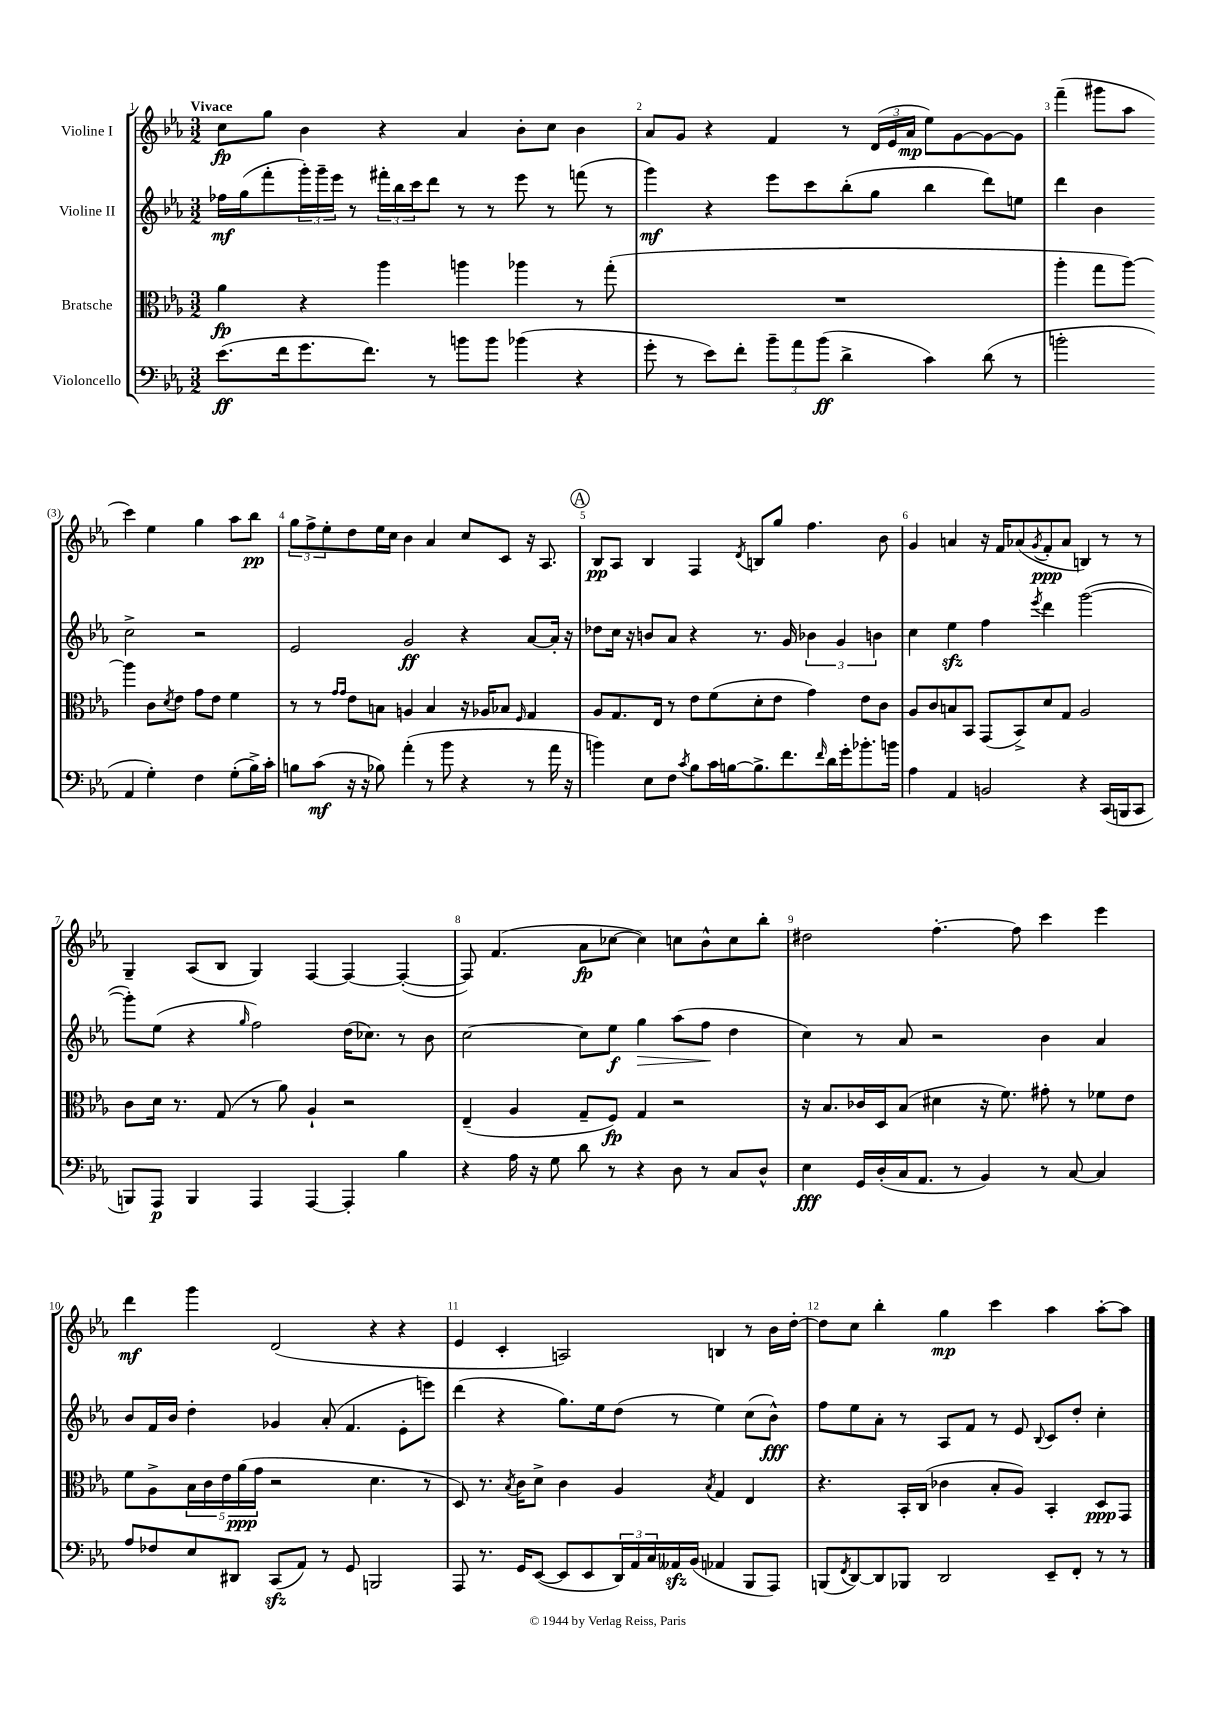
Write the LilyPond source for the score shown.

<<
\new StaffGroup <<
\new Staff = "s0" \with { instrumentName = "Violine I" } {
    \clef treble \key ees \major \numericTimeSignature \time 3/2 \tempo "Vivace"
    c''8\fp g''8 bes'4 r4 aes'4 bes'8-. c''8 bes'4 |
    aes'8 g'8 r4 f'4 r8 \tuplet 3/2 { d'16( ees'16 aes'16\mp } ees''8) g'8~ g'8~ g'8 |
    f'''4--( gis'''8 aes''8 c'''4) ees''4 g''4 aes''8 bes''8\pp |
    \tuplet 3/2 { g''8 f''8-> ees''8-. } d''8 ees''16 c''16 bes'4 aes'4 c''8 c'8 r16 aes8. |
    \mark \markup { \circle "A" } bes8\pp aes8 bes4 f4 \acciaccatura { d'8 } b8 g''8 f''4. bes'8 |
    g'4 a'4 r16 f'16 aes'8( \acciaccatura { g'8 } f'8-.\ppp aes'8 b4) r8 r8 |
    g4-- aes8( bes8 g4) f4~ f4~ f4~-.( |
    f8) f'4.( aes'8\fp ces''8~ ces''4) c''8 bes'8-^ c''8 bes''8-. |
    dis''2 f''4.~-. f''8 c'''4 ees'''4 |
    d'''4\mf g'''4 d'2( r4 r4 |
    ees'4 c'4-. a2) b4 r8 bes'16 d''16~-. |
    d''8 c''8 bes''4-. g''4\mp c'''4 aes''4 aes''8~-. aes''8 \bar "|." |
}
\new Staff = "s1" \with { instrumentName = "Violine II" } {
    \clef treble \key ees \major \numericTimeSignature \time 3/2
    fes''16\mf g''16( f'''8-. \tuplet 3/2 { g'''16-.) g'''16-- ees'''16 } r8 \tuplet 3/2 { fis'''16-. bes''16 c'''16 } d'''8 r8 r8 ees'''8 r8 f'''8( r8 |
    g'''4\mf) r4 ees'''8 c'''8 bes''8-.( g''8 bes''4 d'''8) e''8 |
    d'''4 bes'4 c''2-> r2 |
    ees'2 g'2\ff r4 aes'8~ aes'16-. r16 |
    \mark \markup { \circle "A" } des''8 c''16 r16 b'8 aes'8 r4 r8. g'16 \tuplet 3/2 { bes'4 g'4 b'4 } |
    c''4 ees''4\sfz f''4 \acciaccatura { ees'''8 } d'''4 g'''2~( |
    g'''8-.) ees''8( r4 \grace { g''16 } f''2) d''16( ces''8.) r8 bes'8 |
    c''2~ c''8 ees''8\f g''4\> aes''8( f''8\! d''4 |
    c''4) r8 aes'8 r2 bes'4 aes'4 |
    bes'8 f'16 bes'16 d''4-. ges'4 aes'8-.( f'4. ees'8-. e'''8) |
    d'''4( r4 g''8.) ees''16 d''8( r8 ees''4) c''8( bes'8-^\fff) |
    f''8 ees''8 aes'8-. r8 aes8 f'8 r8 ees'8 \appoggiatura { bes8 } c'8 d''8-. c''4-. \bar "|." |
}
\new Staff = "s2" \with { instrumentName = "Bratsche" } {
    \clef alto \key ees \major \numericTimeSignature \time 3/2
    aes'4\fp r4 aes''4 a''4 aes''4 r8 g''8-.( |
    R1. |
    aes''4-. g''8 aes''8~) aes''4 c'8 \acciaccatura { d'8 } ees'8 g'8 ees'8 f'4 |
    r8 r8 \grace { g'16 g'16 } ees'8 b8 a4 b4 r16 aes16 bes8 \grace { f16 } g4 |
    \mark \markup { \circle "A" } aes8 g8. ees16 r8 ees'8 f'8( d'8-. ees'8 g'4) ees'8 c'8 |
    aes8 c'8 b8 bes,8 g,8( bes,8->) d'8 g8 aes2 |
    c'8 d'16 r8. g8( r8 aes'8) aes4-! r2 |
    ees4--( aes4 g8-- f8\fp) g4 r2 |
    r16 bes8. ces'16 d16 bes8( dis'4 r16 f'8.) gis'8-. r8 fes'8 ees'8 |
    f'8 aes8-> \tuplet 5/4 { bes16 c'16 ees'16 aes'16\ppp( g'16 } r2 d'4. r8 |
    d8) r8. \acciaccatura { bes8 } c'16 d'8-> c'4 aes4 \acciaccatura { bes8 } g4 ees4 |
    r4. bes,16-. c16( ces'4 bes8-. aes8) bes,4-. d8\ppp g,8 \bar "|." |
}
\new Staff = "s3" \with { instrumentName = "Violoncello" } {
    \clef bass \key ees \major \numericTimeSignature \time 3/2
    ees'8.\ff( f'16 g'8. f'8.) r8 b'8 b'8 bes'4( r4 |
    g'8-. r8 ees'8) f'8-. \tuplet 3/2 { bes'8-- aes'8 bes'8\ff( } d'4-> c'4) d'8( r8 |
    b'2-. aes,4 g4-.) f4 g8-.( bes16->) c'16-. |
    b8 c'8\mf( r16 r16 bes8) aes'4-.( r8 bes'8 r4 r8 aes'16 r16 |
    \mark \markup { \circle "A" } b'4) ees8 f8 \acciaccatura { c'8 } bes8 c'16 b16~ b8.-> f'8. \grace { f'16 } d'16 g'16-. bes'8.-. b'16 |
    aes4 aes,4 b,2 r4 c,16( b,,16 c,8 |
    b,,8) aes,,8\p b,,4 aes,,4 aes,,4~ aes,,4-. bes4 |
    r4 aes16 r16 g8 d'8 r8 r4 d8 r8 c8 d8-^ |
    ees4\fff g,16 d16-.( c16 aes,8. r8 bes,4) r8 c8~ c4 |
    aes8 fes8 ees8 dis,8 c,8\sfz( aes,8) r8 g,8 b,,2 |
    aes,,8 r8. g,16 ees,8~( ees,8 ees,8 \tuplet 3/2 { d,16) aes,16 c16 } aeses,16\sfz bes,16( aes,4 bes,,8 aes,,8) |
    b,,8( \acciaccatura { f,8 } d,8~) d,8 bes,,8 d,2 ees,8-- f,8-. r8 r8 \bar "|." |
}
>>
>>
\layout { \context { \Score \override BarNumber.break-visibility = ##(#f #t #t) barNumberVisibility = #all-bar-numbers-visible } }
